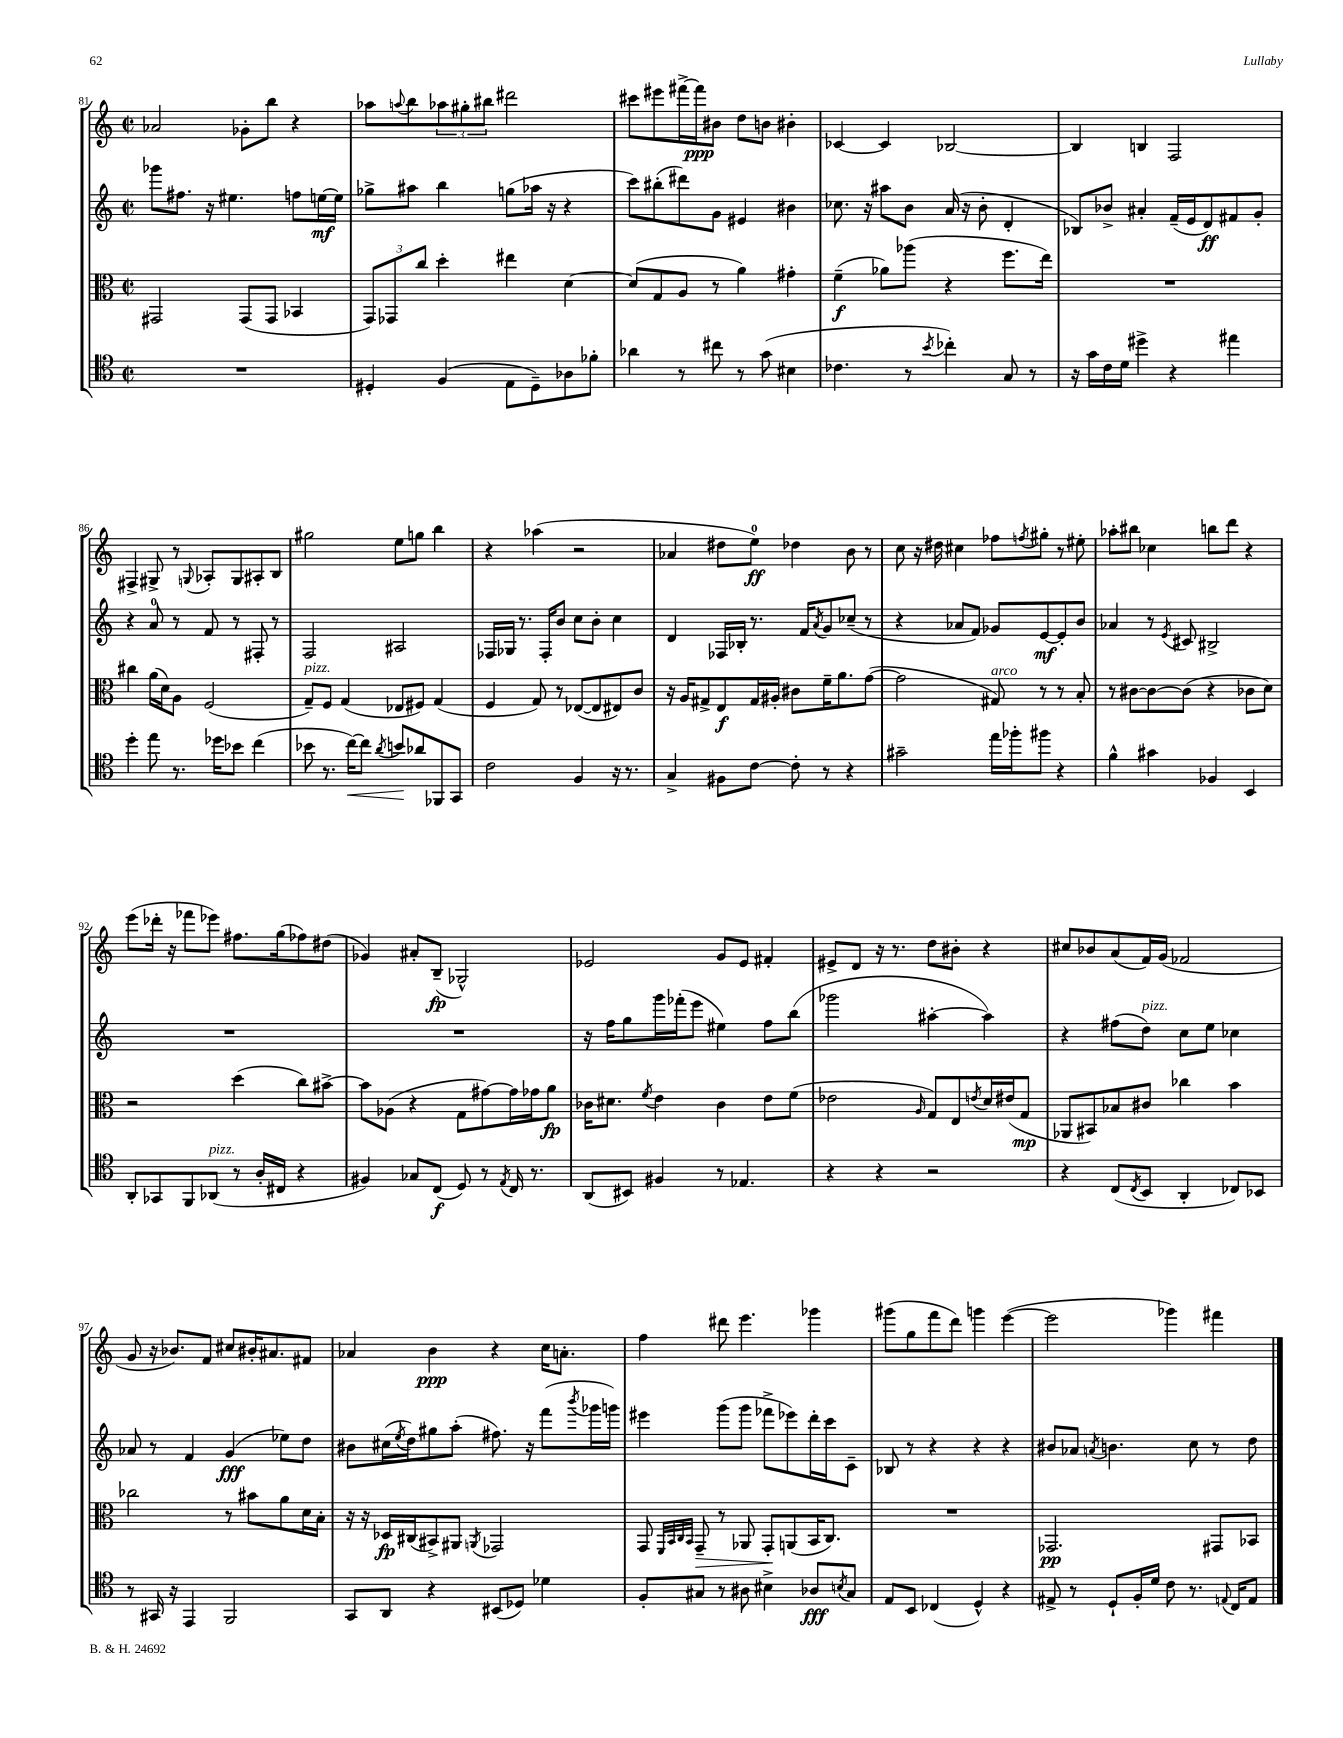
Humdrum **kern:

**kern	**kern	**kern	**kern
*staff4	*staff3	*staff2	*staff1
*clefC4	*clefC3	*clefG2	*clefG2
*k[]	*k[]	*k[]	*k[]
*M2/2	*M2/2	*M2/2	*M2/2
*met(c|)	*met(c|)	*met(c|)	*met(c|)
1r	2GG#	8ggg-	2a-
.	.	8.ff#	.
.	.	16r	.
.	.	4.ee#	.
.	(8GG#	.	8g-'
.	8GG#	.	8bb
.	4BB-	8ff	4r
.	.	[16ee	.
.	.	16ee]	.
=	=	=	=
4D#'	12GG)	8gg-^	8aa-
.	12GG-	.	.
.	.	.	8qqaa
.	.	8aa#	8bb
.	12cc	.	.
(4F	4dd'	4bb	12aa-
.	.	.	12gg#'
.	.	.	12bb#
8E	4ee#	(8gg	2ddd#
8D#~)	.	16aa-	.
.	.	16r	.
8A-	[4d	4r	.
8f-'	.	.	.
=	=	=	=
4a-	(8d]	8ccc)	8ccc#
.	8G	(8bb#'	8eee#
8r	8A	8ddd#)	[16fff#^
.	.	.	16fff#]
8cc#	8r	8g	8b#
8r	4a)	4e#	8dd
(8g	.	.	8b
4B#	4g#'	4b#	4b#'
=	=	=	=
4.c-	(4f~	8.cc-	[4c-
.	.	16r	.
.	8a-)	8aa#	4c-]
8r	(8aa-	8b	.
8qb	.	.	.
4cc-')	4r	(16a	[2B-
.	.	16r	.
.	.	8b'	.
8G	8.ff	4d'	.
8r	.	.	.
.	16ee)	.	.
=	=	=	=
16r	1r	8B-)	4B-]
16g	.	.	.
16c	.	8b-^	.
16d	.	.	.
4dd#^	.	4a#'	4B
4r	.	(16f~	2F
.	.	16e	.
.	.	8d)	.
4ee#	.	8f#	.
.	.	8g'	.
=	=	=	=
4dd'	4cc#	4r	4F#^
8ee	(16a	8a	8G#^
.	16d)	.	.
8.r	8A	8r	8r
.	.	.	8qqG
.	(2F	8f	8A-'
16dd-	.	.	.
8b-	.	8r	8G
(4cc	.	8F#'	8A#'
.	.	8r	8B
=	=	=	=
8b-	8G~)	2F	2gg#
8.r	8F	.	.
.	(4G	.	.
[16cc)	.	.	.
8cc]	.	.	.
8qa	.	.	.
8b	8E-	2A#	8ee
8a-	8F#)	.	8gg
8FF-	(4G	.	4bb
8GG	.	.	.
=	=	=	=
2c	4F	16F-	4r
.	.	16G-	.
.	.	8.r	.
.	8G)	.	(4aa-
.	.	16F-'	.
.	8r	8b	.
4F	([8E-	8cc	2r
.	8E-]	8b'	.
16r	8E#)	4cc	.
8.r	.	.	.
.	8c	.	.
=	=	=	=
4G^	16r	4d	4a-
.	16A	.	.
.	8G#^	.	.
8F#	8E	16F-	8dd#
.	.	16B-'	.
[8c	16G#	8.r	8ee)
.	16A#'	.	.
8c']	8c#	.	4dd-
.	.	16f	.
.	.	8qa	.
8r	16f~	8g	.
.	8.a	.	.
4r	.	(8cc-~	8b
.	([8g	8r	8r
=	=	=	=
2g#~	2g]	4r	8cc
.	.	.	16r
.	.	.	16dd#
.	.	8a-	4cc#
.	.	8f)	.
16ee	8G#)	8g-	8ff-
16ff-'	.	.	.
.	.	.	8qff
8ff#	8r	[8e	8gg#'
4r	8r	8e']	8r
.	8B'	8b	8ee#'
=	=	=	=
4f^^	8r	4a-	8aa-'
.	[8c#	.	8bb#
4g#	8c#_	8r	4cc-
.	.	8qe	.
.	(8c#]	8c#	.
4F-	4r	2B#^	8bb
.	.	.	8ddd
4BB	8c-	.	4r
.	8d)	.	.
=	=	=	=
8AA'	2r	1r	(8eee
8GG-	.	.	16ddd-'
.	.	.	16r
8FF	.	.	8fff-
(8AA-	.	.	8eee-)
8r	(4dd	.	8.ff#
16A'	.	.	.
16C#	.	.	(16gg
4r	8cc)	.	8ff-)
.	[8b#^	.	(8dd#
=	=	=	=
4F#)	8b#]	1r	4g-)
.	(8A-	.	.
8G-	4r	.	8a#'
(8C	.	.	(8B~
8D)	8G	.	2G-^^)
8r	[8g#)	.	.
8qE	.	.	.
16C	16g#]	.	.
8.r	16g-	.	.
.	8a	.	.
=	=	=	=
(8AA	16c-	16r	2e-
.	8.d#	16ff	.
8BB#)	.	8gg	.
.	8qf	.	.
4F#	4e	16ggg	.
.	.	(16fff-'	.
.	.	8eee	.
8r	4c-	4ee#)	8g
4.E-	.	.	8e-
.	8e	8ff	4f#'
.	(8f	(8bb	.
=	=	=	=
4r	2e-	2ggg-	8e#^
.	.	.	8d
4r	.	.	16r
.	.	.	8.r
.	16qqA	.	.
2r	8G)	[4aa#'	8dd
.	8E	.	8b#'
.	8qe	.	.
.	16d	4aa#])	4r
.	(16e#	.	.
.	8G	.	.
=	=	=	=
4r	8AA-	4r	8cc#
.	8BB#)	.	8b-
(8C	8B-	(8ff#	(8a
8qC	.	.	.
8BB	8c#	8dd)	16f)
.	.	.	(16g
4AA'	4cc-	8cc	2f-
.	.	8ee	.
8C-)	4b	4cc-	.
8BB-	.	.	.
=	=	=	=
8r	2cc-	8a-	8g
16GG#	.	8r	16r
16r	.	.	8.b-)
4EE	.	4f	.
.	.	.	8f
2FF	8r	(4g	8cc#
.	8b#	.	16b#'
.	.	.	8.a#
.	8a	8ee-)	.
.	16d	8dd	8f#
.	16B'	.	.
=	=	=	=
8GG	16r	8b#	4a-
.	16r	.	.
8AA	16D-	(16cc#	.
.	.	8qee	.
.	(16C#	16dd)	.
4r	8BB#^)	8gg#	4b
.	8AA#	(8aa'	.
.	8qAA	.	.
(8BB#	2GG-	8.ff#)	4r
8D-)	.	.	.
.	.	16r	.
4d-	.	(8fff	16cc
.	.	.	8.a'
.	.	8qbbb	.
.	.	16ggg-	.
.	.	16ggg)	.
=	=	=	=
8F'	8GG	4eee#	4ff
.	32qqFF	.	.
.	32qqBB	.	.
.	32qqC	.	.
.	32qqBB	.	.
8G#	8GG~	.	.
8r	8r	(8ggg	8ddd#
8A#	8AA-	8ggg	4.eee
4B#^	8GG'	8fff-^	.
.	(8AA	8eee-)	.
8A-	16BB	16ddd'	4ggg-
.	8.C)	16ccc	.
8qB	.	.	.
8G#	.	8c~	.
=	=	=	=
8E	1r	8B-	(8ggg#
8BB	.	8r	8gg
(4C-	.	4r	8fff
.	.	.	8ddd)
4D^^)	.	4r	4ggg
4r	.	4r	([4eee
=	=	=	=
8E#^	2.GG-	8b#	2eee]
8r	.	8a-	.
.	.	8qa	.
8D`	.	4.b	.
16F'	.	.	.
16d	.	.	.
8c	.	.	4ggg-)
8.r	.	8cc	.
.	8GG#	8r	4fff#
8qqE	.	.	.
16C	.	.	.
8E	8BB-	8dd	.
==	==	==	==
*-	*-	*-	*-
